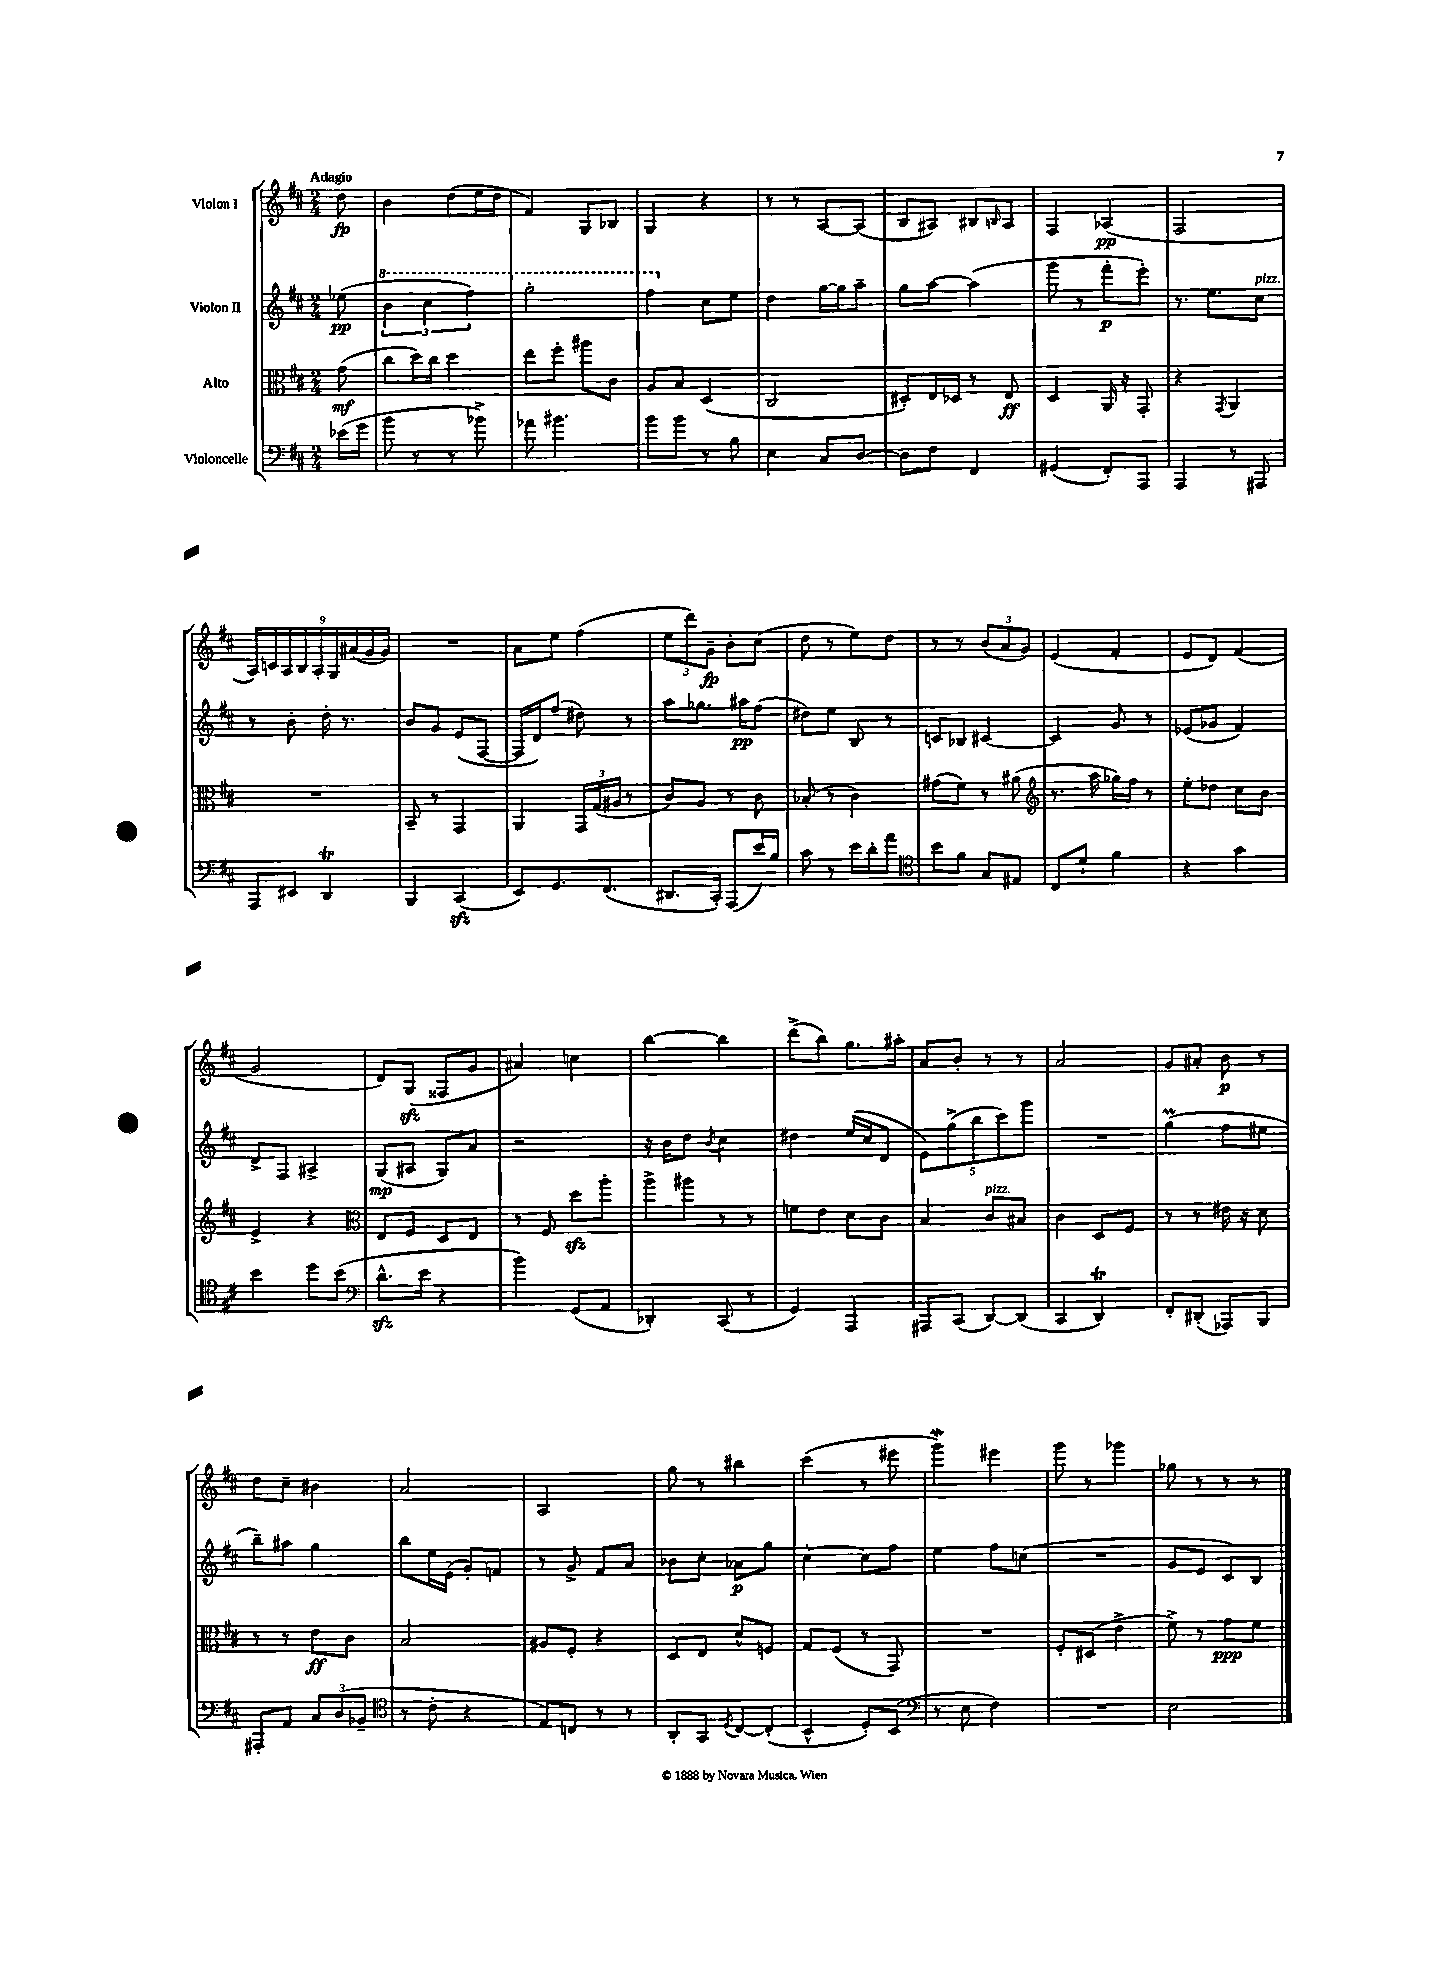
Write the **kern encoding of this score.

**kern	**kern	**dynam	**kern	**dynam	**kern	**dynam
*part4	*part3	*part3	*part2	*part2	*part1	*part1
*staff4	*staff3	*staff3	*staff2	*staff2	*staff1	*staff1
*I"Violoncelle	*I"Alto	*	*I"Violon II	*	*I"Violon I	*
*clefF4	*clefC3	*	*clefG2	*	*clefG2	*
*k[f#c#]	*k[f#c#]	*	*k[f#c#]	*	*k[f#c#]	*
*M2/4	*M2/4	*	*M2/4	*	*M2/4	*
=	=	=	=	=	=	=
!	!	!	!	!	!LO:TX:a:B:t=Adagio	!
(16e-X\LL	(8g\	mf	(8ee-X\	pp	8dd\	fp
16g\JJ	.	.	.	.	.	.
=1	=1	=1	=1	=1	=1	=1
*	*	*	*8va	*	*	*
8b\	8cc#\L	.	6bb\	.	4b\	.
8r	16dd\L)	.	.	.	.	.
.	.	.	6ccc#\	.	.	.
.	16cc#\JJ	.	.	.	.	.
8r	4dd\	.	.	.	(8dd\L	.
.	.	.	6fff#\)	.	.	.
8b-X^\)	.	.	.	.	16ee\L	.
.	.	.	.	.	16dd\JJ	.
=2	=2	=2	=2	=2	=2	=2
8a-X\	8ee\L	.	2ggg'\	.	4f#/)	.
4.b#X\	8ff#'\J	.	.	.	.	.
.	8aa#X\L	.	.	.	8G/L	.
.	8c#\J	.	.	.	8B-X/J	.
=3	=3	=3	=3	=3	=3	=3
8b\L	8A/L	.	4fff#\	.	4G/	.
8b\J	8B/J	.	.	.	.	.
*	*	*	*X8va	*	*	*
8r	(4D/	.	8cc#\L	.	4r	.
8B\	.	.	8ee\J	.	.	.
=4	=4	=4	=4	=4	=4	=4
4E\	2C#/	.	4dd\	.	8r	.
.	.	.	.	.	8r	.
8C#/L	.	.	[16gg\LL	.	[8A/L	.
.	.	.	16gg\J]	.	.	.
[8D/J	.	.	8aa~\J	.	(8A/J]	.
=5	=5	=5	=5	=5	=5	=5
8D\L]	8D#X'/L)	.	8gg\L	.	8B/L	.
8F#\J	16E/L	.	[8aa\J	.	8A#X/J)	.
.	16D-X/JJ	.	.	.	.	.
4FF#/	8r	.	(4aa\]	.	8B#X/L	.
.	.	.	.	.	16qqBn/	.
.	8E/	ff	.	.	8A#/J	.
=6	=6	=6	=6	=6	=6	=6
(4GG#X/	4D/	.	8ggg\	.	4F#/	.
.	.	.	8r	.	.	.
8FF#'/L)	16AA/	.	8fff#'\L	p	(4A-X/	pp
.	16r	.	.	.	.	.
8AAA/J	8GG'/	.	8eee'\J)	.	.	.
=7	=7	=7	=7	=7	=7	=7
4AAA/	4r	.	8.r	.	2F#/	.
.	.	.	8.ee\L	.	.	.
.	8qGG/	.	.	.	.	.
8r	4AA/	.	.	.	.	.
!	!	!	!LO:TX:a:i:t=pizz.	!	!	!
8AAA#X/	.	.	8cc#\J	.	.	.
!!LO:LB:g=z
=8	=8	=8	=8	=8	=8	=8
8AAA/L	2r	.	8r	.	18A/LL)	.
.	.	.	.	.	18cn/	.
.	.	.	.	.	18A/	.
8EE#X/J	.	.	8b'\	.	.	.
.	.	.	.	.	18B/	.
.	.	.	.	.	18A'/	.
4DDT/	.	.	16dd'\	.	.	.
.	.	.	.	.	18G/	.
.	.	.	8.r	.	.	.
.	.	.	.	.	(18a#X/	.
.	.	.	.	.	18g/	.
.	.	.	.	.	18g/JJ)	.
=9	=9	=9	=9	=9	=9	=9
4BBB/	8BB~/	.	8b/L	.	2r	.
.	8r	.	8g/J	.	.	.
(4CC#zz/	4GG/	.	(8e/L	.	.	.
.	.	.	[8F#/J	.	.	.
=10	=10	=10	=10	=10	=10	=10
8EE/L)	4AA/	.	16F#/LL]	.	8a\L	.
.	.	.	16d/J)	.	.	.
8.GG/	.	.	(8ff#/J	.	8ee\J	.
.	24GG/LL	.	8dd#X\)	.	(4ff#\	.
.	(24G/	.	.	.	.	.
(8.FF#/J	.	.	.	.	.	.
.	24A#X/JJ	.	.	.	.	.
.	8r	.	8r	.	.	.
=11	=11	=11	=11	=11	=11	=11
8.DD#X/L	8c#/L)	.	8aa\L	.	12ee\L	.
.	.	.	.	.	12ddd\)	.
.	8A/J	.	8.gg-X\J	.	.	.
.	.	.	.	.	12g~\J	fp
16CC#'/Jk)	.	.	.	.	.	.
(8AAA/L	8r	.	.	.	8b'\L	.
.	.	.	16aa#X\KL	pp	.	.
16e/L)	8c#\	.	(8ff#\J	.	(8cc#\J	.
16B/JJ	.	.	.	.	.	.
=12	=12	=12	=12	=12	=12	=12
8c#\	(8B-X'/	.	8dd#X\L)	.	8dd\	.
8r	8r	.	8ee\J	.	8r	.
16e\LL	4c#\)	.	8B/	.	8ee\L)	.
16d'\J	.	.	.	.	.	.
8a\J	.	.	8r	.	8dd\J	.
=13	=13	=13	=13	=13	=13	=13
*clefC4	*	*	*	*	*	*
8b\L	(8g#X\L	.	8cn/L	.	8r	.
8f#\J	8f#\J)	.	8B-X/J	.	8r	.
8G/L	8r	.	[4c#X/	.	(12b/L	.
.	.	.	.	.	12a/	.
8E#X/J	(8a#X\	.	.	.	.	.
.	.	.	.	.	12g/J)	.
=14	=14	=14	=14	=14	=14	=14
*	*clefG2	*	*	*	*	*
8C#/L	8.r	.	4c#/]	.	(4e/	.
8d`/J	.	.	.	.	.	.
.	16aa\	.	.	.	.	.
4f#\	16gg-X\LL)	.	8g/	.	4f#'/	.
.	16ff#\JJ	.	.	.	.	.
.	8r	.	8r	.	.	.
=15	=15	=15	=15	=15	=15	=15
4r	8ee'\L	.	(8e-X/L	.	8e/L	.
.	8dd-X\J	.	8g-X/J	.	8d/J)	.
4g\	8cc#\L	.	4f#/)	.	(4f#/	.
.	8b\J	.	.	.	.	.
!!LO:LB:g=z
=16	=16	=16	=16	=16	=16	=16
4b\	4e^/	.	8d^/L	.	2g/	.
.	.	.	8F#/J	.	.	.
8dd\L	4r	.	4A#X^/	.	.	.
(8b\J	.	.	.	.	.	.
=17	=17	=17	=17	=17	=17	=17
*clefF4	*clefC3	*	*	*	*	*
8.dzz^^\L	8E/L	.	(8G/L	mp	8d/L)	.
.	8F#/J	.	8A#X/J	.	(8Gzz/J	.
16e\Jk	.	.	.	.	.	.
4r	8D/L	.	8G/L)	.	8F##X/L	.
.	8E/J	.	8a/J	.	8g/J	.
=18	=18	=18	=18	=18	=18	=18
4b\)	8r	.	2r	.	4a#X/)	.
.	8F#/	.	.	.	.	.
(8GG/L	8ddzz\L	.	.	.	4ccn\	.
8AA/J	8aa'\J	.	.	.	.	.
=19	=19	=19	=19	=19	=19	=19
4DD-X'/)	8aa^\L	.	16r	.	[4bb\	.
.	.	.	16b\KL	.	.	.
.	8aa#X\J	.	8dd\J	.	.	.
.	.	.	8qb/	.	.	.
(8CC#/	8r	.	4cc#\	.	4bb\]	.
8r	8r	.	.	.	.	.
=20	=20	=20	=20	=20	=20	=20
4GG/)	8fn\L	.	4dd#X\	.	(8ddd^\L	.
.	8e\J	.	.	.	8bb\J)	.
4AAA/	8d\L	.	(16ee/LL	.	8.gg\L	.
.	.	.	16cc#/J	.	.	.
.	8c#\J	.	8d/J	.	.	.
.	.	.	.	.	16aa#X'\Jk	.
=21	=21	=21	=21	=21	=21	=21
8AAA#X/L	4B/	.	10e\L)	.	8a/L	.
.	.	.	(10gg^\	.	.	.
(8CC#/J	.	.	.	.	8b'/J	.
.	.	.	10bb\	.	.	.
!	!LO:TX:a:i:t=pizz.	!	!	!	!	!
[8DD/L)	8c#/L	.	.	.	8r	.
.	.	.	10ccc#\)	.	.	.
(8DD/J]	8B#X/J	.	.	.	8r	.
.	.	.	10ggg\J	.	.	.
=22	=22	=22	=22	=22	=22	=22
4CC#/	4c#\	.	2r	.	2a/	.
4DDT/)	8D/L	.	.	.	.	.
.	8F#/J	.	.	.	.	.
=23	=23	=23	=23	=23	=23	=23
8FF#'/L	8r	.	(4ggM\	.	8g/L	.
(8DD#X'/J	8r	.	.	.	8a#X'/J	.
8AAA-X/L)	16e#X\	.	8ff#\L	.	8b\	p
.	16r	.	.	.	.	.
8BBB/J	8d\	.	8ee#X\J	.	8r	.
!!LO:LB:g=z
=24	=24	=24	=24	=24	=24	=24
8AAA#X'/L	8r	.	8bb~\L)	.	8dd\L	.
8AA/J	8r	.	8aa#X\J	.	8cc#~\J	.
12C#/L	8e\L	ff	4gg\	.	4b#X\	.
(12D/	.	.	.	.	.	.
.	8c#\J	.	.	.	.	.
12BB-X~/J	.	.	.	.	.	.
=25	=25	=25	=25	=25	=25	=25
*clefC4	*	*	*	*	*	*
8r	2B/	.	8bb\L	.	2a/	.
8c#'\	.	.	16ee\L	.	.	.
.	.	.	(16e\JJ	.	.	.
4r	.	.	8g'/L)	.	.	.
.	.	.	8fn/J	.	.	.
=26	=26	=26	=26	=26	=26	=26
8E/L)	8A#X/L	.	8r	.	2A/	.
8Cn/J	8F#'/J	.	8g^/	.	.	.
8r	4r	.	8f#/L	.	.	.
8r	.	.	8a/J	.	.	.
=27	=27	=27	=27	=27	=27	=27
8AA'/L	8D/L	.	8b-X\L	.	8gg\	.
8GG/J	8E/J	.	8cc#'\J	.	8r	.
8qD/	.	.	.	.	.	.
[8C#/L	8d^^/L	.	8a-X\L	p	4bb#X\	.
(8C#'/J]	8Fn/J	.	8gg\J	.	.	.
=28	=28	=28	=28	=28	=28	=28
4BB^^/	8G/L	.	[4cc#'\	.	(4ccc#\	.
.	(8F#/J	.	.	.	.	.
8D'/L)	8r	.	8cc#\L]	.	8r	.
(8BB/J	8GG/)	.	8ff#\J	.	8eee#X\	.
=29	=29	=29	=29	=29	=29	=29
*clefF4	*	*	*	*	*	*
8r	2r	.	4ee\	.	4gggw\)	.
8E\	.	.	.	.	.	.
4F#\)	.	.	8ff#\L	.	4eee#X\	.
.	.	.	(8ccn\J	.	.	.
=30	=30	=30	=30	=30	=30	=30
2r	8F#'/L	.	2r	.	8ggg\	.
.	(8D#X/J	.	.	.	8r	.
.	4e^\	.	.	.	4ggg-X\	.
=31	=31	=31	=31	=31	=31	=31
2E\	8f#^\)	.	8g/L	.	8gg-X\	.
.	8r	.	8e/J	.	8r	.
.	8g\L	ppp	8c#/L)	.	8r	.
.	8f#\J	.	8B/J	.	8r	.
==	==	==	==	==	==	==
*-	*-	*-	*-	*-	*-	*-
